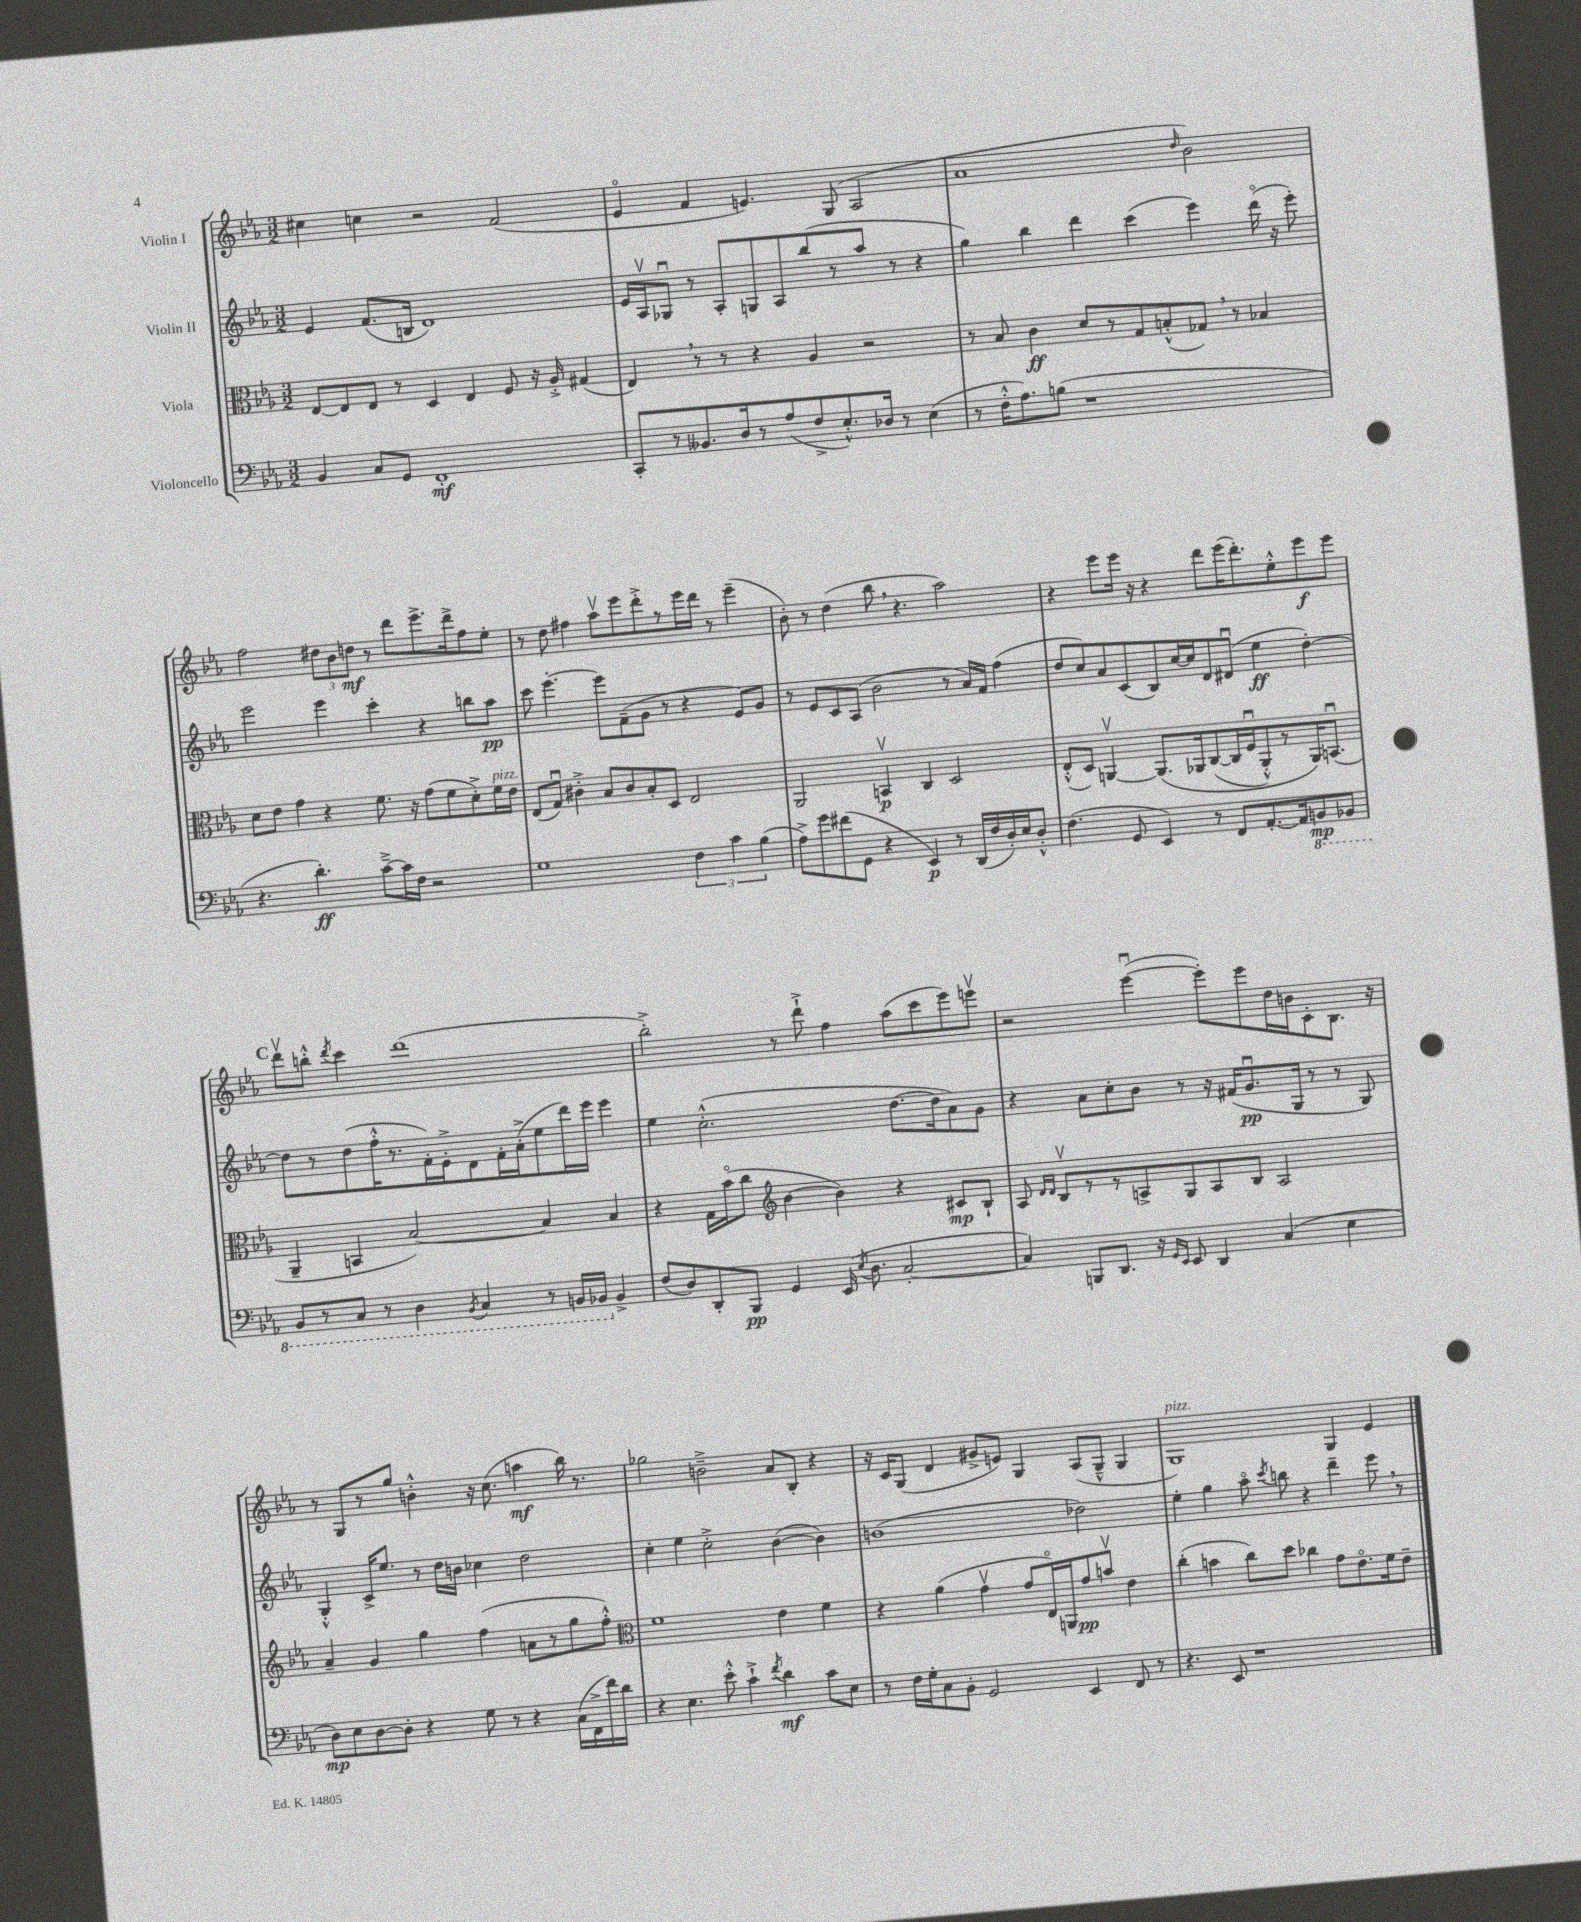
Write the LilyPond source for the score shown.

<<
\new StaffGroup <<
\new Staff = "s0" \with { instrumentName = "Violin I" } {
    \clef treble \key ees \major \numericTimeSignature \time 3/2
    \autoBeamOff cis''4 c''4 r2 f'2( |
    ees'4\flageolet f'4 e'4.) g8( aes2 |
    aes'1 \grace { d''16 } bes'2) |
    f''2 \tuplet 3/2 { dis''8[ bes'8 d''8]\mf } r8 d'''8[ ees'''8.-> d'''16-> f''8 ees''8]-. |
    r8 d''8 fis''4 aes''8[\upbow ees'''8 d'''8-.-> r8 ees'''16 d'''16] r8 ees'''4--( |
    bes'8-.) r8 d''4( bes''8 \breathe r4. aes''2) |
    r4 ees'''8[ ees'''16] r16 r4 d'''8[ ees'''16( d'''8.-.) ees''8-.-^ ees'''8\f ees'''8] |
    \mark \markup { \bold "C" } d'''8[\upbow b''8]-.-^ \acciaccatura { d'''8 } c'''4 d'''1( |
    bes''2-.->) r8 d'''8-!-> f''4 aes''8[( c'''8 ees'''8) e'''8]\upbow |
    r2 ees'''4~\downbow( ees'''8[-.) ees'''8 d''16 b'16 c'8-. bes8.] r16 |
    r8 g8[ r8 g''8] b'4-.-^ r16 c''8.( a''4\mf bes''16) r8. |
    ges''2 b'2---> aes'8[ bes8]-. r4 |
    r16 c'16[ g8]( d'4 gis'8[-> e'8]) g4 aes8[( g8]---^ g4 |
    g1^\markup { \italic "pizz." }) g4 ees'4 \bar "|." |
}
\new Staff = "s1" \with { instrumentName = "Violin II" } {
    \clef treble \key ees \major \numericTimeSignature \time 3/2
    \autoBeamOff ees'4 f'8.[( b16] d'1) |
    ees'16[ aes16\upbow ges8]\downbow r8 aes8[-. g8 aes8 bes''8( r8 aes''8] r8 r4 |
    g''4) bes''4 d'''4 c'''4( ees'''4) d'''16\flageolet( r16 ees'''8-.) |
    ees'''2 ees'''4 c'''4-. r4 b''8[ aes''8]\pp |
    c'''8 ees'''4.~-. ees'''8[ f'8--( g'8] r8 r4 ees'8[) g'8] |
    r8 ees'8[ c'8 aes8]( bes'2 r8 aes'16[) f'16] f''4( |
    d''8[ c''8) aes'8 c'8( bes8) c''16~ c''16 d'8 dis'8]\downbow( ees''4\ff d''4~-.) |
    \mark \markup { \bold "C" } d''8[ r8 d''8( f''16-.-^ r8. f'16-.) ees'16-.-> d'8 f'16-. aes'16-.->( ees''8 d'''16) ees'''16] ees'''4 |
    ees''4 c''2.-.-^( d''8.[~ d''16 aes'8) g'8] |
    r4 aes'8[ c''8-. bes'8] r8 r16 fis'16[( g'8.\downbow\pp g16] r8 r8 g8) |
    g4-.-^ c'16[-> ees''8.] r8 d''16[ b'16] ces''4 d''2 |
    c''4-. ees''4 c''2-.-> bes'4~( bes'4) |
    b'1( des''2) |
    ees''4-. g''4 aes''8\flageolet \acciaccatura { c'''8 } b''8 r4 d'''4-- ees'''8 \breathe r8 \bar "|." |
}
\new Staff = "s2" \with { instrumentName = "Viola" } {
    \clef alto \key ees \major \numericTimeSignature \time 3/2
    \autoBeamOff ees8[~ ees8 ees8] r8 d4 ees4 f8 r16 aes16-.-> gis4( |
    ees4) \breathe r8 r8 r4 aes4 r2 |
    r8 bes8 c'4\ff d'8[ r8 g8 b8-.-^( ges8]) \breathe r8 bes4 |
    d'8[ ees'8] g'4 r4 f'8. r16 g'8[( f'8 d'8-.->) f'16^\markup { \italic "pizz." } ees'16] |
    ees8[( g8]\downbow) cis'4-.-> bes8[ cis'8 bes8-. d8] ees2 |
    aes,2 b,4\upbow\p c4 d2 |
    ees8[-.-^( d8]) a,4~\upbow a,8.[\( aes,16 c8~( c16 f16\downbow aes,8-.-^) r8 aes,16\) b,8.]\downbow( |
    \mark \markup { \bold "C" } aes,4-- b,4 bes2~) bes4 bes4 |
    r4 g16[ bes'16\flageolet( c''8] \clef treble bes'4~ bes'4) r4 cis'8[\mp bes8]-! |
    aes8 \grace { d'16[ d'16] } bes8[\upbow r8 r8 a8-> g8 a8 bes8] a2 |
    aes'4-- g'4 g''4 f''4( a'8[ r8 g''8 f''8]-.-^) |
    \clef alto f'1 ees'4 f'4 |
    r4 aes'4( g'4\upbow g'8[ ees16\flageolet) a,16 g'8\pp b'8]\upbow ees'4 |
    c''4-.( b'4 c''8[) d''8] ces''4 g'8[ ees'8.\flageolet f'16 ees'8]-- \bar "|." |
}
\new Staff = "s3" \with { instrumentName = "Violoncello" } {
    \clef bass \key ees \major \numericTimeSignature \time 3/2
    \autoBeamOff bes,4 c8[ g,8] f,1-.\mf |
    c,8[-. r8 beses,8. d16 r8 aes8( f8-> ees8.-.-^) des16] r8 ees4( |
    r8 f16[-.-^ aes8.) b8]( r1 |
    r4. d'4.-.\ff) c'8[~---> c'16 f16] r2 |
    g1 \tuplet 3/2 { f4 c'4 bes4( } |
    aes8[->) g'8 fis'8( g,8] r4 ees,4\p) r8 d,16[( f16 d16-.) ees16 d8]-.-^ |
    f4.( g,8 ees,4) r8 f,8[ aes,8.~-. aes,16 \ottava #-1 b,,8\mp bes,,8] |
    \mark \markup { \bold "C" } bes,,8[ r8 c,8] r8 d,4 \acciaccatura { bes,,8 } c,4 r8 b,,16[ bes,,16] \ottava #0 bes,4-> |
    f8[( d8) d,8-. bes,,8]\pp g,4 ees,16( \acciaccatura { ees8 } d8. c2~-. |
    c4) b,,8[ d,8.] r16 \grace { g,16[ ees,16] } ees,8 d,4 c4( ees4 |
    d8[\mp) ees8 d8~ d8]-. r4 g8 r8 r4 c16[( f,16-> f'16) d'16] |
    r4 ees4. ees'8-.-^ c'4-!-> \acciaccatura { f'8 } d'4\mf c'8[ ees8] |
    r8 f16[ g16-. c8 bes,8]-. g,2 ees,4 f,8 r8 |
    r4. ees,8 r1 \bar "|." |
}
>>
>>
\layout { \context { \Score \remove "Bar_number_engraver" } }
